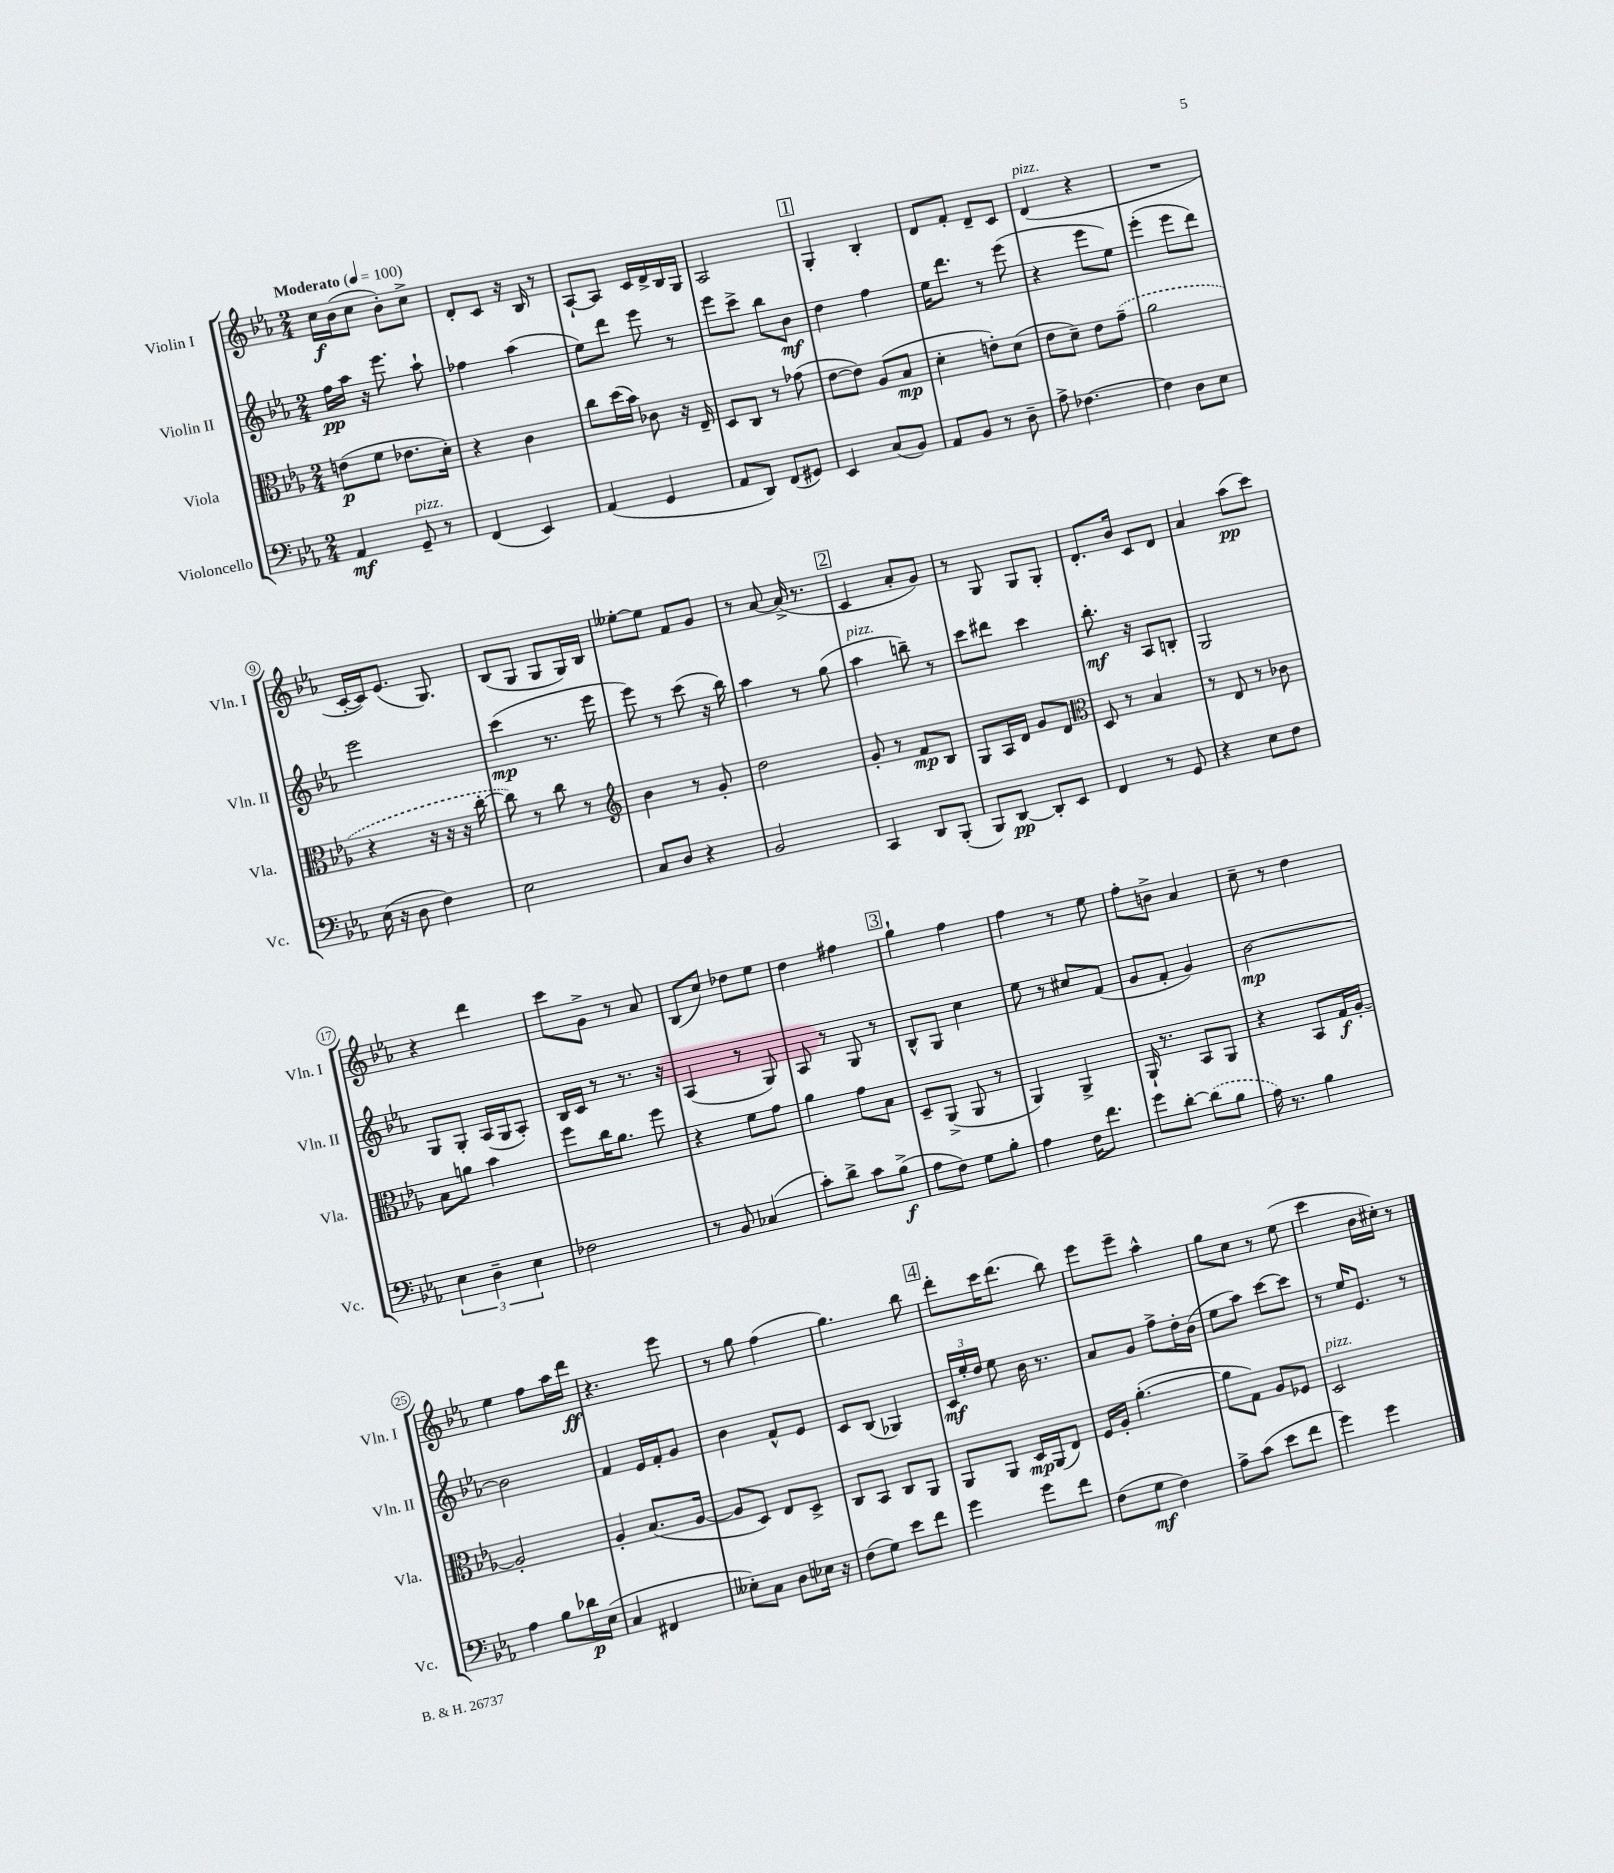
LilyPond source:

<<
\new StaffGroup <<
\new Staff = "s0" \with { instrumentName = "Violin I" shortInstrumentName = "Vln. I" } {
    \clef treble \key ees \major \numericTimeSignature \time 2/4 \tempo "Moderato" 4 = 100
    \autoBeamOff c''16[\f bes'16( c''8] bes'8[-.) c''8]-> |
    d'8[-. c'8] r16 bes16 r8 |
    aes8[~-! aes8] c'16[ d'16-> bes16 g16] |
    aes2 |
    \mark \markup { \box "1" } g4-. bes4-. |
    d'8[ f'8]-. d'8[-- c'8] |
    d'4^\markup { \italic "pizz." }( r4 |
    R2 |
    c'16[~-. c'16) ees'8.]( g8.) |
    bes8[( g8] g8[ g16) bes16] |
    eeses''8[~-. eeses''8] f'8[ g'8] |
    r8 aes'8~ aes'16->( r8. |
    \mark \markup { \box "2" } c'4 aes'8[-. g'8]) |
    r8 g8 g8[ g8]-. |
    d'8.[-. bes'16] c'8[ d'8] |
    aes'4 aes''8[\pp( c'''8]) |
    r4 d'''4 |
    c'''8[ g'8]-> r8 aes'8 |
    bes8[( c''8]) des''8[ ees''8] |
    d''4 fis''4 |
    \mark \markup { \box "3" } g''4-! f''4 |
    f''4 r8 ees''8 |
    f''8[-. b'8]-> aes'4 |
    c''8-- r8 d''4 |
    ees''4 f''8[ aes''16 d'''16]\ff |
    r4. ees'''8 |
    r8 g''8 f''4( |
    g''4.) bes''8 |
    \mark \markup { \box "4" } d'''8[-. c'''16 d'''8.]( bes''8) |
    ees'''8[ ees'''8]-- aes''4-^ |
    g''8[ c''8] r8 ees''8( |
    c'''4 bes'16[ cis''16]-.) r8 \bar "|." |
}
\new Staff = "s1" \with { instrumentName = "Violin II" shortInstrumentName = "Vln. II" } {
    \clef treble \key ees \major \numericTimeSignature \time 2/4
    \autoBeamOff f''16[\pp aes''16] r16 ees'''8. aes''8-! |
    fes''4 aes''4( |
    ees''8[) d'''8] ees'''8 r8 |
    ees'''8[ c'''8]-> bes''8[ bes'8]\mf |
    \mark \markup { \box "1" } d''4 f''4 |
    ees''16[ d'''8.] r8 ees'''8( |
    r4 ees'''8[ ees''8]) |
    ees'''4-.( ees'''8[ d'''8]) |
    ees'''2 |
    c'''4\mp( r8. ees'''16 |
    ees'''8) r8 c'''8( r16 bes''16) |
    aes''4 r8 g''8( |
    \mark \markup { \box "2" } aes''4^\markup { \italic "pizz." } b''8--) r8 |
    c'''8[ dis'''8] c'''4 |
    bes''8.-.\mf r16 aes8[ b8]-. |
    g2 |
    g8[ g8]-. aes16[( g16 aes8]-.) |
    bes16[ c'16] r8 r8. r16 |
    aes4( r8 g8) |
    aes8 r8 g8 r8 |
    \mark \markup { \box "3" } bes8[-^ g8] c''4 |
    ees''8 r8 cis''8[ f'8]( |
    g'8[ f'8]-. g'4) |
    bes'2~\mp |
    bes'2 |
    f'4 ees'16[ f'16-. g'8] |
    bes'4 f'8[-^ ees'8] |
    c'8[ bes8]( ges4) |
    \mark \markup { \box "4" } \tuplet 3/2 { c'16[\mf ees''16-. d''16] } ees''8 bes'16 r8. |
    aes'8[ g'8] f''8[-> d''16-. bes'16]( |
    ees''8[ aes''8]) c'''8[~ c'''8] |
    r8 ees''16[ ees'8.] r8 \bar "|." |
}
\new Staff = "s2" \with { instrumentName = "Viola" shortInstrumentName = "Vla." } {
    \clef alto \key ees \major \numericTimeSignature \time 2/4
    \autoBeamOff e'8[\p( f'8] ees'8.[ d'16]-.) |
    r4 c'4 |
    c''8[ d''16( bes'16]) ces'8 r16 ees16-- |
    d8[ c8] r8 ges'8( |
    \mark \markup { \box "1" } ees'8[~ ees'8]) aes8[( bes8]\mp |
    d'4-. e'8[-.) d'8]( |
    ees'8[ d'8]--) ees'8[ \once \slurDashed g'8]--( |
    aes'2 |
    r4 r16 r16 r16 c''16~-. |
    c''8) r8 c''8 r8 |
    \clef treble bes'4 r8 g'8-. |
    d''2 |
    \mark \markup { \box "2" } g'8-. r8 f'8[\mp bes8] |
    g8[ aes16 d'16] g'8[ d'8] |
    \clef alto d8 r8 bes4 |
    r8 ees8 r8 ces'8 |
    bes8[ a'8] bes'4 |
    f''8[ c''16 aes'8.] f''8 |
    r4 f'8[ g'8] |
    aes'4 g'8[ bes8] |
    \mark \markup { \box "3" } d8[-- aes,8]->( aes,8 r8 |
    aes,4) aes,4-> |
    aes,16-! r8. bes,8[ aes,8] |
    r4 bes,8[ g16\f aes16]~-. |
    aes2-. |
    aes4-. bes8.[( aes16]~ |
    aes8[ d8]) ees8[ d8]-> |
    c8[ bes,8] c8[ aes,8] |
    \mark \markup { \box "4" } aes,8[ aes,8] d16[\mp aes,16( ees8]) |
    f16[ aes16]-. aes'4.~-.( |
    aes'8[ g8]) aes8[ fes8] |
    d2^\markup { \italic "pizz." } \bar "|." |
}
\new Staff = "s3" \with { instrumentName = "Violoncello" shortInstrumentName = "Vc." } {
    \clef bass \key ees \major \numericTimeSignature \time 2/4
    \autoBeamOff aes,4\mf g,8--^\markup { \italic "pizz." } r8 |
    f,4( ees,4) |
    aes,4( g,4 |
    aes,8[ d,8]) f,8[( gis,8]) |
    \mark \markup { \box "1" } ees,4 c8[( bes,8]) |
    aes,8[ bes,8] r8 d8-- |
    aes8-> fes4.~ |
    fes4 d8[ ees8] |
    ees16( r16 d8 f4) |
    ees2 |
    c8[ d8] r4 |
    bes,2 |
    \mark \markup { \box "2" } c,4 d,8[ bes,,8]-.( |
    bes,,8[) d,8]~\pp d,8[-. ees,8] |
    f,4 r8 g,8 |
    r4 ees8[ f8] |
    \tuplet 3/2 { ees4 d4-- ees4 } |
    fes2 |
    r8 bes,8 ces4( |
    c'8[-.) d'8]-> c'8[ bes8]->\f( |
    \mark \markup { \box "3" } aes8[ f8]) g8[ bes8]-. |
    aes4 f16[ f'8.] |
    g'8[ d'8]~-. \once \slurDashed d'8[( bes8] |
    aes16) r8. bes4 |
    aes4 bes8[ des'16\p ees16]( |
    c4 fis,4 |
    eeses8[-.) c8] d8[ ees16] r16 |
    f8[( g8]) ees'8[ f'8] |
    \mark \markup { \box "4" } g'4 g'8[ f'8] |
    f8[( g8]\mf f4) |
    aes8[-> c'8]( ees'8[ f'8] |
    g'4) g'4 \bar "|." |
}
>>
>>
\layout { \context { \Score \override BarNumber.stencil = #(make-stencil-circler 0.1 0.3 ly:text-interface::print) } }
